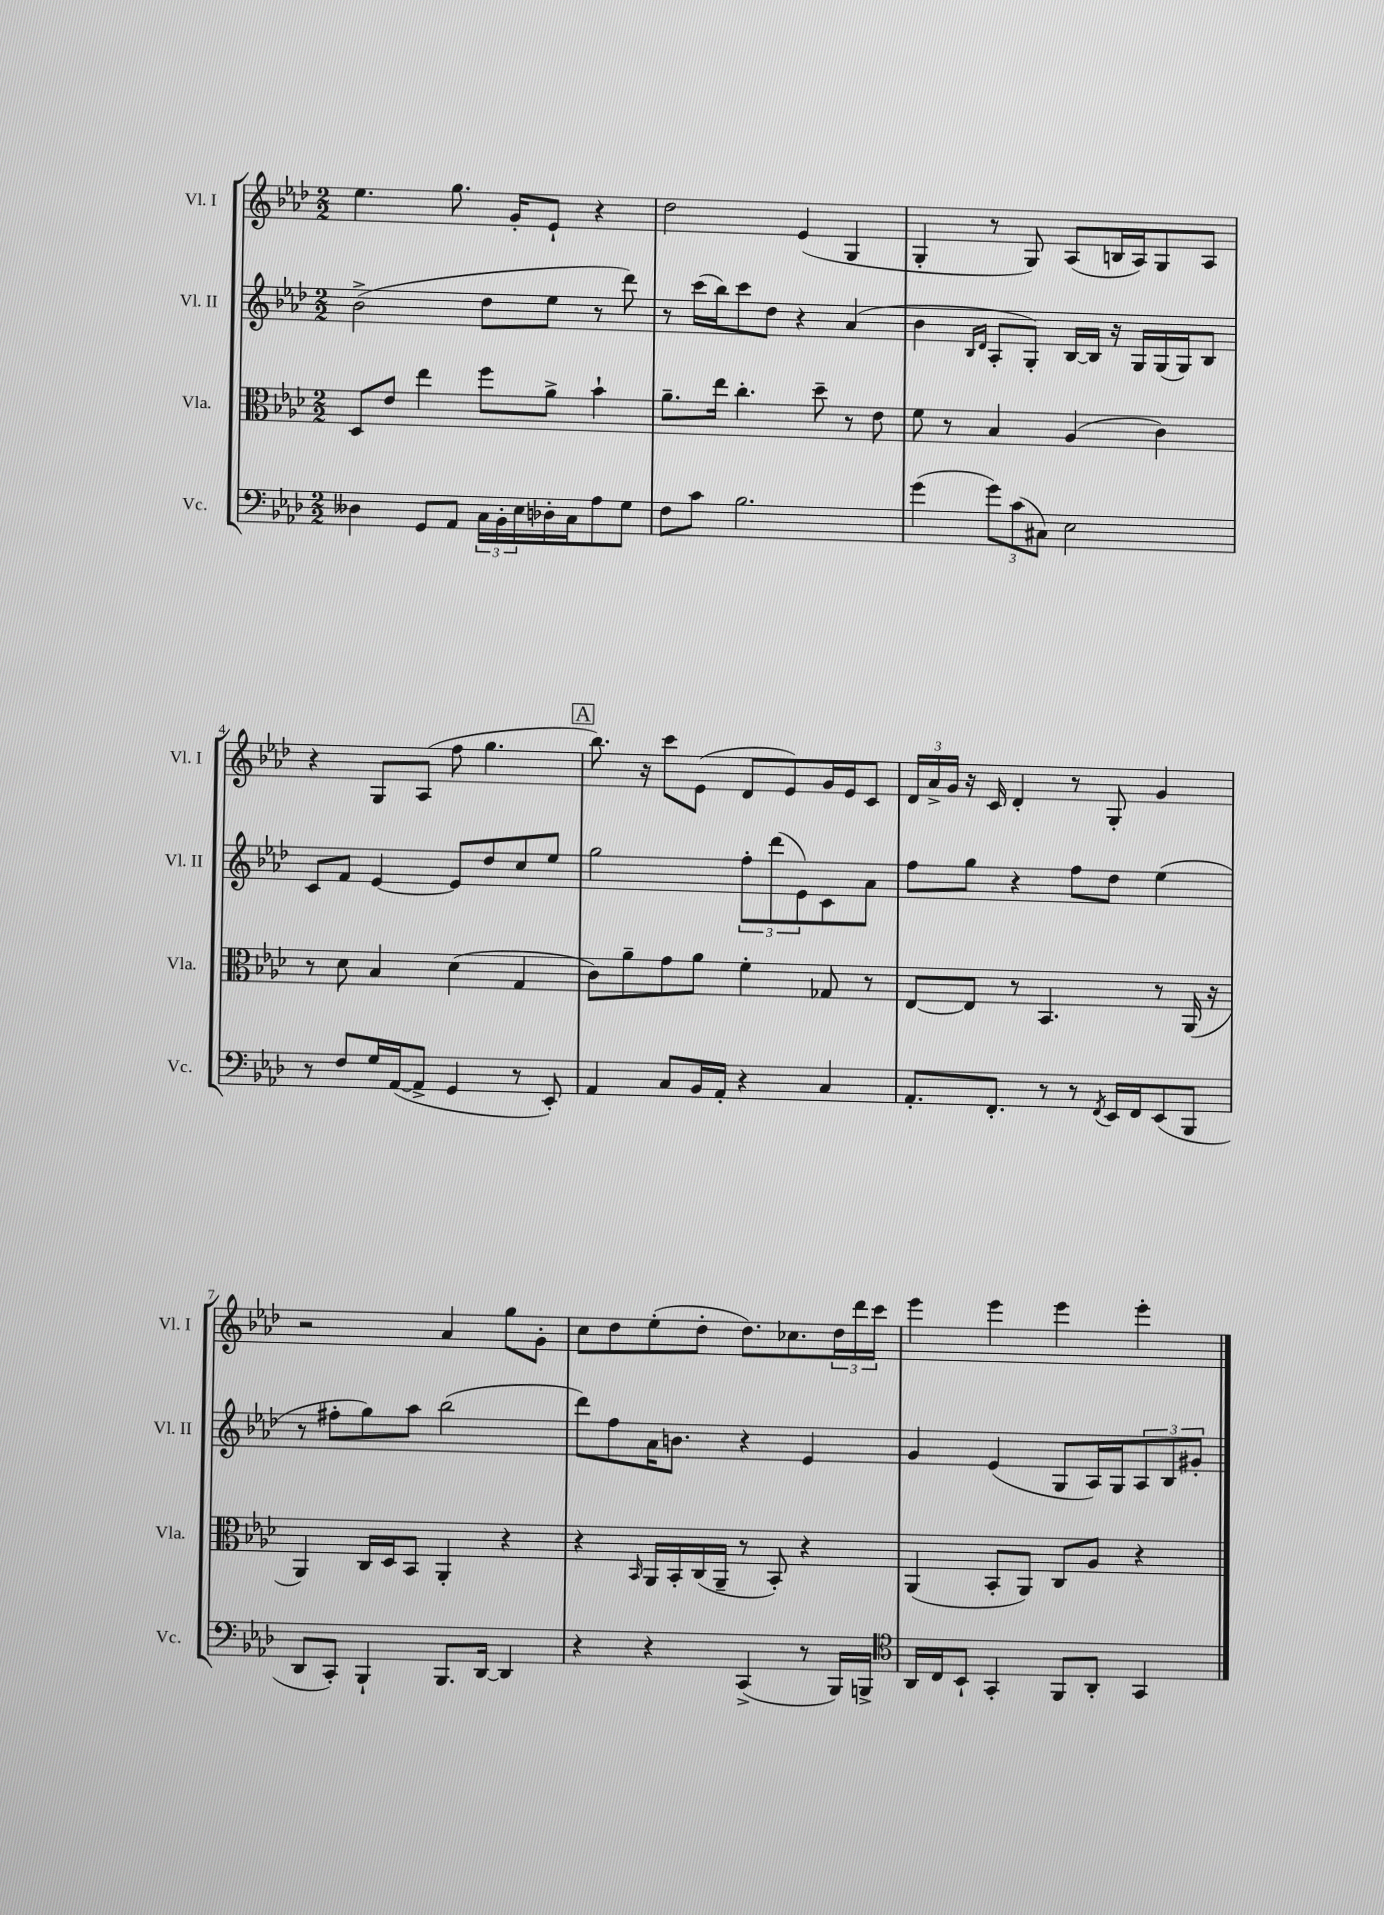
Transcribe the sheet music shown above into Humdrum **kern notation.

**kern	**kern	**kern	**kern
*part4	*part3	*part2	*part1
*staff4	*staff3	*staff2	*staff1
*I"Vc.	*I"Vla.	*I"Vl. II	*I"Vl. I
*I'Vc.	*I'Vla.	*I'Vl. II	*I'Vl. I
*clefF4	*clefC3	*clefG2	*clefG2
*k[b-e-a-d-]	*k[b-e-a-d-]	*k[b-e-a-d-]	*k[b-e-a-d-]
*M2/2	*M2/2	*M2/2	*M2/2
=1	=1	=1	=1
4D--X\	8D-/L	(2b-^\	4.ee-\
.	8e-/J	.	.
8GG/L	4ee-\	.	.
8AA-/J	.	.	8.gg\
24C\LL	8ff\L	8dd-\L	.
24BB-'\	.	.	.
.	.	.	16g'/KL
24E-\	.	.	.
16D-X'\	8a-^\J	8ee-\J	8e-`/J
16C\J	.	.	.
8A-\	4b-`\	8r	4r
8G\J	.	8ddd-\)	.
=2	=2	=2	=2
8F\L	8.a-~\L	8r	2dd-\
8c\J	.	(16ccc\LL	.
.	16ee-\Jk	16bb-\J)	.
2.B-\	4.cc'\	8ccc\	.
.	.	8dd-\J	.
.	.	4r	(4e-/
.	8dd-~\	.	.
.	8r	(4a-/	4G/
.	8e-\	.	.
=3	=3	=3	=3
(4g\	8f\	4b-\	4G'/
.	8r	.	.
.	.	16qqB-/LL	.
.	.	16qqd-/JJ	.
12g\L)	4B-/	8A-'/L	8r
(12c\	.	.	.
.	.	8G'/J)	8G/)
12C#X\J)	.	.	.
2E-\	(4A-/	[16B-/LL	(8A-/L
.	.	16B-/JJ]	.
.	.	16r	16Bn/L
.	.	16G/LL	16A-/J)
.	4c\)	(16G/	8G/
.	.	16G/J)	.
.	.	8B-/J	8A-/J
!!LO:LB:g=z
=4	=4	=4	=4
8r	8r	8c/L	4r
8F/L	8d-\	8f/J	.
16G/L	4B-/	[4e-/	8G/L
([16AA-/J	.	.	.
8AA-^/J]	.	.	(8A-/J
4GG/	(4d-\	8e-/L]	8ff\
.	.	8dd-/	4.gg\
8r	4G/	8cc/	.
8EE-'/)	.	8ee-/J	.
!!LO:REH:place=s1:t=A
=5	=5	=5	=5
4AA-/	8c\L)	2gg\	8.bb-\)
.	8a-~\	.	.
.	.	.	16r
8C/L	8g\	.	8ccc\L
16BB-/L	8a-\J	.	(8e-\J
16AA-'/JJ	.	.	.
4r	4f'\	12ff'\L	8d-/L
.	.	(12ddd-\	.
.	.	.	8e-/)
.	.	12e-\)	.
4C/	8G-X/	8c\	16g/L
.	.	.	16e-/J
.	8r	8a-\J	8c/J
=6	=6	=6	=6
8.AA-'/L	[8E-/L	8ff\L	24d-/LL
.	.	.	24a-^/
.	.	.	24g/JJ
.	8E-/J]	8gg\J	16r
8.FF'/J	.	.	16c/
.	8r	4r	4d-'/
8r	4.BB-/	.	.
8r	.	8ff\L	8r
8qFF/	.	.	.
16EE-/LL	.	8dd-\J	8G'/
16FF/J	.	.	.
(8EE-/	8r	(4ee-\	4g/
8BBB-/J	(16AA-/	.	.
.	16r	.	.
!!LO:LB:g=z
=7	=7	=7	=7
8DD-/L	4AA-/)	8r	2r
8CC'/J)	.	8ff#X'\L	.
4BBB-`/	16C/LL	8gg\)	.
.	16D-/J	.	.
.	8BB-/J	8aa-\J	.
8.BBB-/L	4AA-'/	(2bb-\	4a-/
[16DD-/Jk	.	.	.
4DD-/]	4r	.	8gg\L
.	.	.	8g'\J
=8	=8	=8	=8
4r	4r	8ddd-\L)	8cc\L
.	.	8ff\	8dd-\
.	16qqBB-/	.	.
4r	16AA-/LL	16a-\K	(8ee-'\
.	16BB-'/	8.bn\J	.
.	(16C/	.	8dd-'\J
.	16AA-~/JJ	.	.
(4CC^/	8r	4r	8.dd-\L)
.	8BB-'/)	.	.
.	.	.	8.cc-X\
8r	4r	4e-/	.
16BBB-/LL)	.	.	24dd-\L
.	.	.	24ddd-\
16BBBn^/JJ	.	.	.
.	.	.	24ccc\JJ
=9	=9	=9	=9
*clefC4	*	*	*
16AA-/LL	(4AA-/	4g/	4eee-\
16C/J	.	.	.
8BB-`/J	.	.	.
4GG'/	8BB-'/L	(4e-/	4eee-\
.	8AA-/J)	.	.
8FF/L	8C/L	8G/L	4eee-\
8AA-'/J	8A-/J	16A-/L)	.
.	.	16G/J	.
4GG/	4r	12A-/	4eee-'\
.	.	12B-/	.
.	.	12g#X'/J	.
==	==	==	==
*-	*-	*-	*-
